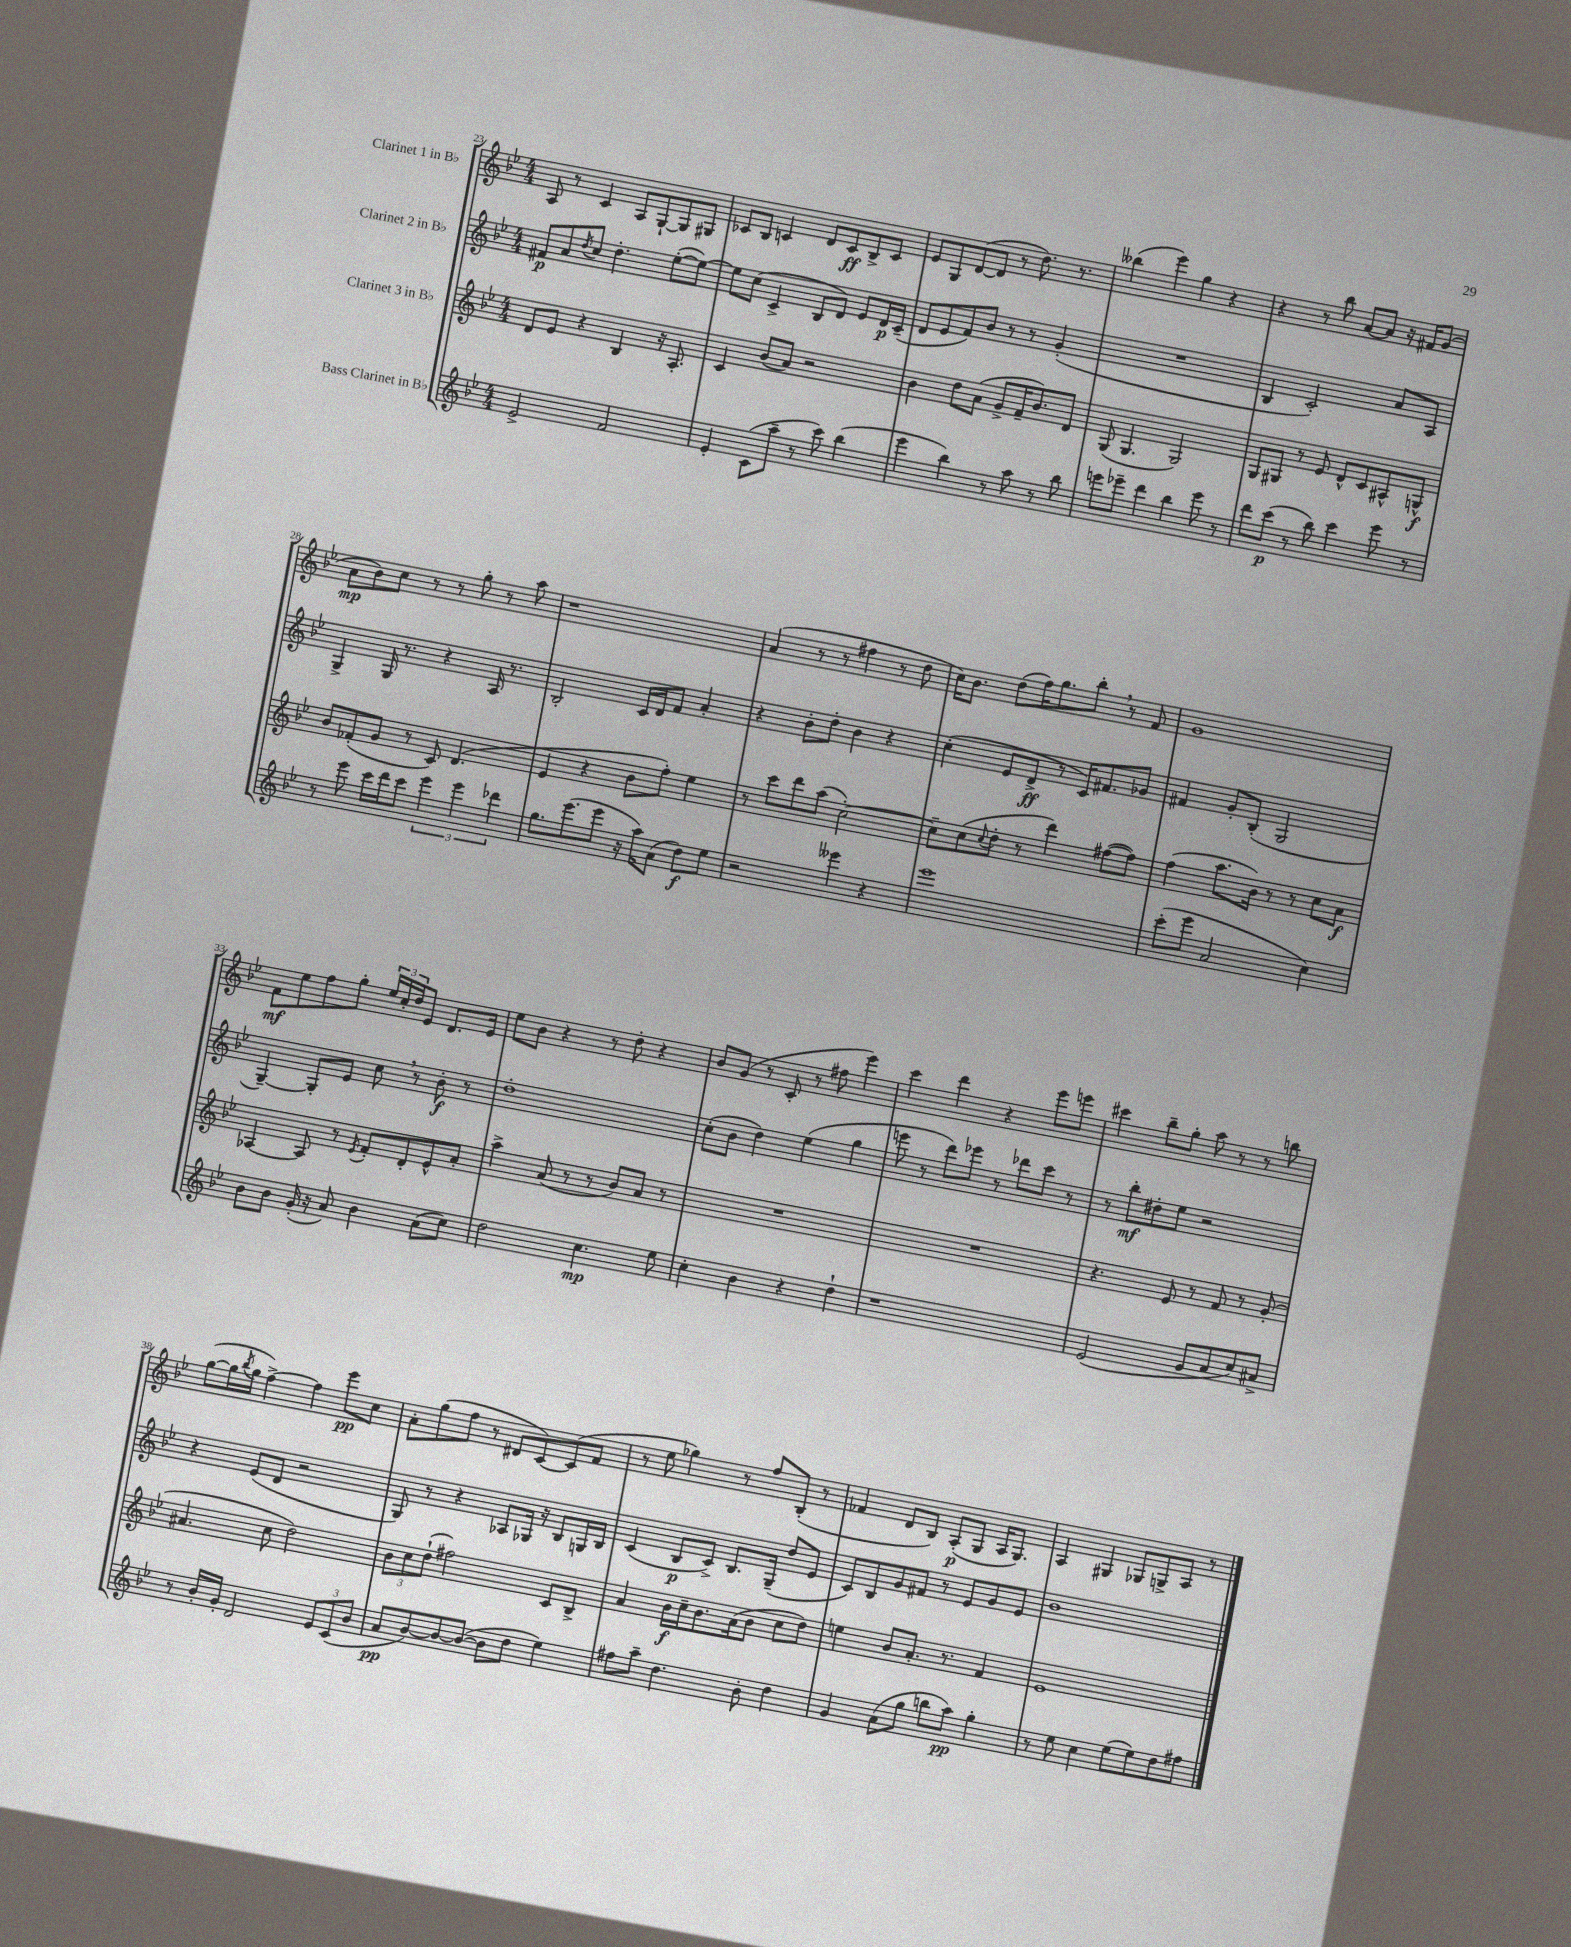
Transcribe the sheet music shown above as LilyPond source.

<<
\new StaffGroup <<
\new Staff = "s0" \with { instrumentName = "Clarinet 1 in Bb" } {
    \clef treble \key bes \major \numericTimeSignature \time 4/4
    a8 r8 c'4 a8 g8~-! g8 gis8 |
    ces'8 bes8 c'4 d'8 c'8\ff bes8-> c'8 |
    ees'8 g8 d'8~( d'8 r8 d''8.) r8. |
    beses''4( ees'''4) g''4 r4 |
    r4 r8 bes''8 a'8~ a'8 r16 fis'16 g'8( |
    a'8\mp bes'8) c''8 r8 r8 g''8-. r8 a''8 |
    r1 |
    a'4( r8 r8 fis''4 r8 d''8 |
    c''16) bes'8. d''8( f''16) g''8. bes''8-. \breathe r8 f'8 |
    g'1 |
    f'8\mf ees''8 f''8 g''8-. \tuplet 3/2 { ees''16 c''16-. d''16 } ees'8 d'8. ees'16 |
    ees''8 bes'8 r4 r8 d''8-. r4 |
    bes'8 g'8( r8 c'8-. r8 fis''8 ees'''4) |
    c'''4 d'''4 r4 ees'''8 e'''8 |
    cis'''4 bes''8-- g''8-. a''8 r8 r8 b''8 |
    g''8~( g''16 \acciaccatura { bes''8 } g''16 f''4~->) f''4 ees'''8\pp c''8 |
    a'8-. g''8( f''8 r8 dis'8 c'8~) c'8( f'8 |
    r8 ees''8 ges''4) r8 f''8 bes8-.( r8 |
    fes'4 d'8 bes8) a8-.\p( g8 a16 g8.) |
    a4 gis4 ges8 g8-> a8 r8 \bar "|." |
}
\new Staff = "s1" \with { instrumentName = "Clarinet 2 in Bb" } {
    \clef treble \key bes \major \numericTimeSignature \time 4/4
    fis'8\p a'8 \acciaccatura { d''8 } c''8 d''4.-. ees''8~-.( ees''8~) |
    ees''8 c''8( c'4-> bes8 d'8) ees'8 d'16\p c'16--( |
    d'8 ees'8 f'8) bes'8 r8 r8 g'4-.( |
    R1 |
    bes4 c'2-.) a'8 a8 |
    g4-> g16 r8. r4 a16 r8. |
    bes2-. c'16 d'16 f'8 a'4-. |
    r4 bes'8-. d''8-. bes'4 r4 |
    c''4-.( ees'8 d'8->\ff r8 c'16) fis'8. ges'8 |
    fis'4 g'8-. bes8-.( g2 |
    g4~--) g8-. ees'8 c''8 \breathe r8 bes'8-.\f r8 |
    d''1-. |
    c''8-.( bes'8 d''4) ees''4( g''4 |
    e'''8 r8 d'''8) ees'''8 r8 des'''8 c'''8 r8 |
    r8 bes''8-.\mf dis''8-. ees''8 r2 |
    r4 ees'8( d'8 r2 |
    g8) r8 r4 aes8 ges16 r16 bes8 g16 bes16 |
    c'4( bes8\p c'8->) bes8. g16--( d''8 ees'8 |
    c'8) bes8 g'8 fis'8 r8 ees'8 g'8 ees'8 |
    bes'1 \bar "|." |
}
\new Staff = "s2" \with { instrumentName = "Clarinet 3 in Bb" } {
    \clef treble \key bes \major \numericTimeSignature \time 4/4
    d'8 ees'8 r4 bes4 r16 a8.-. |
    c'4 bes'8( a'8) r2 |
    bes'4 d''8 a'8( g'8-> f'16-- bes'8.) d'8 |
    g8( g4. g2) |
    g8 gis8 r8 ees'8 d'8-^ c'8 ais8-^ g8-^\f |
    bes'8 fes'8-.( g'8 r8 c'8) d'4.( |
    ees'4 r4 bes'8 f''8-.) ees''4 |
    r8 c'''8 d'''8 a''8( c''2~-.) |
    c''8-- c''8( \appoggiatura { c''8 } d''8-. r8 d'''4) fis''8~( fis''8) |
    f''4( a''8. bes'16) r8 r8 c''8 a'8\f |
    aes4~ aes8 r8 \acciaccatura { ees'8 } f'8-. d'8-. ees'8-^ a'8-. |
    a''4-> a'8( r8 r8 bes'8) a'8 r8 |
    R1 |
    R1 |
    r4. ees'8 r8 f'8 r8 g'8-.( |
    ais'4. c''8 d''2) |
    \tuplet 3/2 { bes'8 c''8 d''8-!( } fis''2) c'8 bes8-> |
    a'4 bes'16\f c''16-- bes'8. a'16( bes'8 c''8 d''8) |
    e''4 bes'8 a'8.-. r8. f'4 |
    ees'1 \bar "|." |
}
\new Staff = "s3" \with { instrumentName = "Bass Clarinet in Bb" } {
    \clef treble \key bes \major \numericTimeSignature \time 4/4
    ees'2-> f'2 |
    ees'4-. c'8( a''8-- r8 c'''8) bes''4( |
    ees'''4 bes''4) r8 a''8 r8 bes''8 |
    e'''8 ees'''8-- d'''4 bes''4 ees'''8 r8 |
    d'''8 c'''8\p( r8 bes''8) c'''4 ees'''8 r8 |
    r8 ees'''8 c'''16 d'''16 c'''8 \tuplet 3/2 { ees'''4 ees'''4 des'''4 } |
    g''8. ees'''8.( ees'''8 r16 a''16) a'8( d''8\f) ees''8 |
    r2 eeses'''4 r4 |
    ees'''1 |
    c'''8-.( ees'''8 a'2 c''4) |
    bes'8 bes'8 g'16-.( r16 a'8) bes'4 a'8( c''8) |
    d''2 c''4.\mp ees''8 |
    c''4-. bes'4 r4 d''4-! |
    r1 |
    ees'2( g'8 a'8 c''8) ais'8-> |
    r8 bes'16-. g'16-. d'2 \tuplet 3/2 { ees'8 c'8( bes'8 } |
    a'8\pp bes'8~) bes'8~ bes'8~( bes'8 d''8 ees''4) |
    fis''8 a''8-- d''4. bes'8-. d''4 |
    g'4 a'8( g''8 b''8 a''8\pp) g''4-. |
    r8 ees''8 c''4 ees''8( ees''8) d''8 fis''8 \bar "|." |
}
>>
>>
\layout { \context { \Score currentBarNumber = #23 } }
